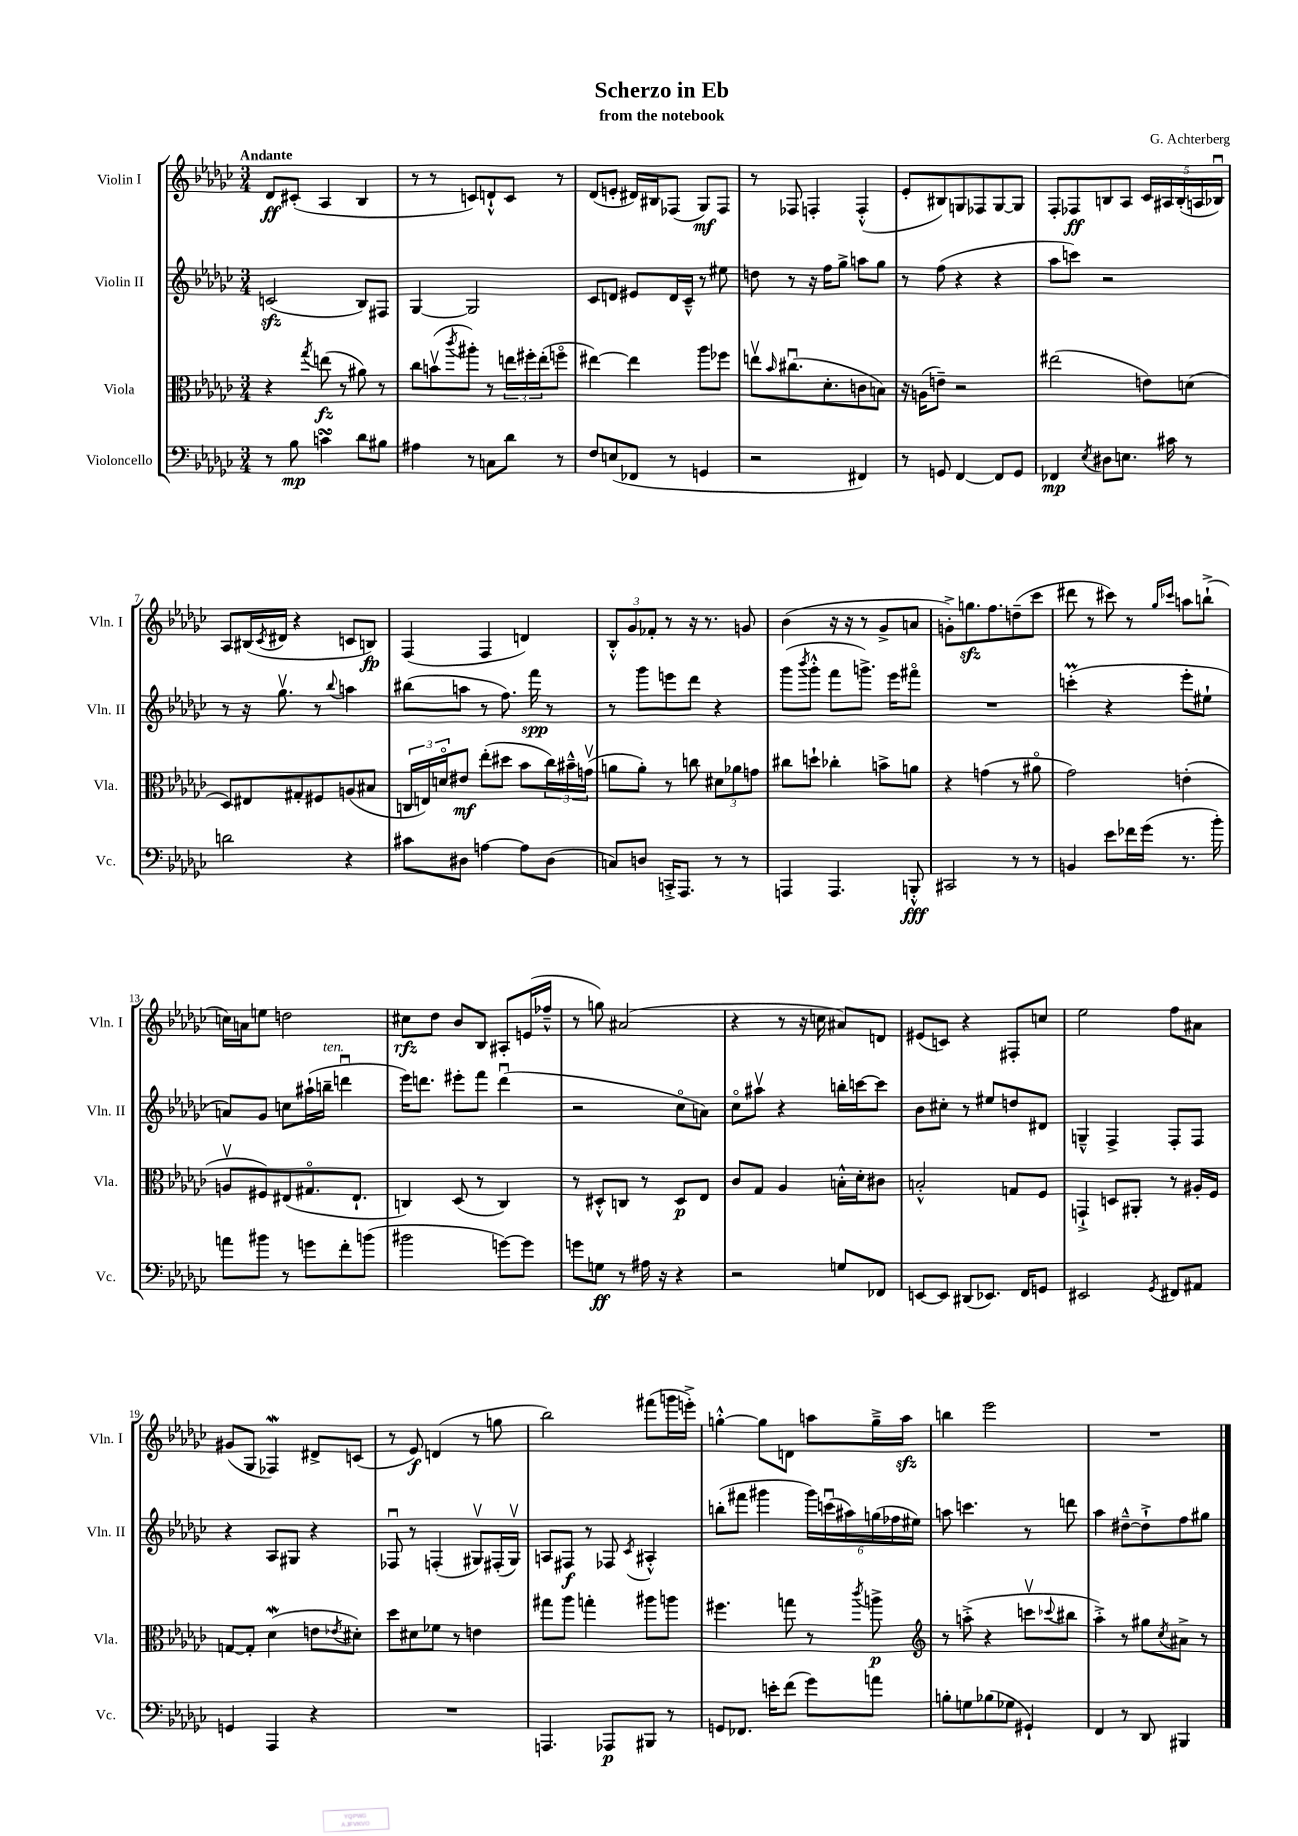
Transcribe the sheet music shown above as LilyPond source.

\header { title = "Scherzo in Eb" composer = "G. Achterberg" subtitle = "from the notebook" }
<<
\new StaffGroup <<
\new Staff = "s0" \with { instrumentName = "Violin I" shortInstrumentName = "Vln. I" } {
    \clef treble \key ges \major \numericTimeSignature \time 3/4 \tempo "Andante"
    des'8\ff cis'8-.( aes4 bes4 |
    r8 r8 c'8) d'8-!-^ c'8 r8 |
    des'8( e'8-. dis'16) bis16 fes8( ges8\mf) fes8 |
    r8 fes8 f4-. f4-.-^( |
    ees'8-. bis8) g8 fes8 g8~ g8 |
    f8-. fes8\ff b8 aes8 \tuplet 5/4 { ces'16 ais16 b16-.( a16 bes16\downbow) } |
    aes8 bis16( \acciaccatura { ces'8 } dis'16 r4 c'8 b8\fp) |
    f4( f4 d'4) |
    \tuplet 3/2 { bes8-.-^ ges'8 fes'8-. } r8 r16 r8. g'8 |
    bes'4( r16 r16 r8 ges'8-> a'8 |
    g'8-.->) g''8.\sfz f''8. d''8--( ces'''8 |
    dis'''8 r8 cis'''8) r8 \grace { ges''16 ces'''16 } a''8 b''8-!->( |
    c''16) a'16 e''8 d''2 |
    cis''8\rfz des''8 bes'8 bes8 ais8-. e'16( fes''16---^ |
    r8 g''8) ais'2( |
    r4 r8 r16 c''16 ais'8) d'8 |
    eis'8( c'8) r4 fis8-. c''8 |
    ees''2 f''8 ais'8 |
    gis'8( ges8 fes4\mordent) dis'8-> c'8( |
    r8 ees'8\f) d'4( r8 g''8 |
    bes''2) fis'''8( g'''16 e'''16-.->) |
    g''4~-.-^ g''8 d'8 a''8 g''16---> a''16\sfz |
    b''4 ees'''2 |
    R2. \bar "|." |
}
\new Staff = "s1" \with { instrumentName = "Violin II" shortInstrumentName = "Vln. II" } {
    \clef treble \key ges \major \numericTimeSignature \time 3/4
    c'2\sfz( bes8) fis8 |
    ges4~ ges2 |
    ces'8 d'8 eis'8 d'16 ces'16---^ r8 eis''8 |
    d''8 r8 r16 f''16 ges''8-> a''8 ges''8 |
    r8 f''8( r4 r4 |
    aes''8 c'''8) r2 |
    r8 r16 ges''8.\upbow r8 \appoggiatura { bes''8 } a''4 |
    bis''8( a''8 r8 f''8.) f'''16\spp r8 |
    r8 ges'''8 e'''8 des'''8 r4 |
    ges'''8( \acciaccatura { bes'''8 } ges'''8-.-^ f'''8 g'''8.->) ees'''16 fis'''8\flageolet |
    R2. |
    c'''4-.\prall( r4 ees'''8-. eis''8-! |
    a'8) ges'8 c''8 ais''16-!( b''16--^\markup { \italic "ten." } d'''4\downbow |
    ees'''16) d'''8. eis'''8-. f'''8 d'''4\downbow( |
    r2 ces''8\flageolet a'8) |
    ces''8\flageolet ais''8\upbow r4 b''16-. c'''16~ c'''8 |
    bes'8 cis''8-. r8 eis''8 d''8 dis'8 |
    g4---^ f4-> f8-. f8 |
    r4 aes8 gis8 r4 |
    fes8\downbow r8 f4-.( gis8\upbow) fis16-.( gis16\upbow) |
    a8 fis8\f r8 fes8 \acciaccatura { ces'8 } ais4-.-^ |
    b''8-.( fis'''8 gis'''4 \tuplet 6/4 { gis'''16) c'''16\downbow( ais''16) g''16( fes''16 eis''16) } |
    a''8 c'''4. r8 d'''8 |
    aes''4 dis''8~---^ dis''8-!-> f''8 gis''8 \bar "|." |
}
\new Staff = "s2" \with { instrumentName = "Viola" shortInstrumentName = "Vla." } {
    \clef alto \key ges \major \numericTimeSignature \time 3/4
    r4 \acciaccatura { ges''8 } e''8\fz( r8 ais'8) r8 |
    ces''8 b'8\upbow( \acciaccatura { ces'''8 } ais''8-.) r8 \tuplet 3/2 { e''16 fis''16-. e''16-.( } f''8\flageolet |
    eis''4~) eis''4 aes''8 fes''8 |
    e''8\upbow \grace { bes'16 } cis''8.\downbow( des'8.-. c'8 b8) |
    r16 a16( e'8--) r2 |
    eis''2( e'8) d'8( |
    des8) eis8 gis8-. fis8 a8( bis8 |
    \tuplet 3/2 { c16 e16) d'16\flageolet } eis'8\mf ees''8-.( dis''8 bes'8 \tuplet 3/2 { ces''16) bis'16---^ g'16\upbow( } |
    a'8 a'8-.) r8 c''8 \tuplet 3/2 { dis'8 aes'8 g'8 } |
    cis''8 d''8-! ces''4-. b'8-> a'8 |
    r4 g'4( r8 ais'8\flageolet |
    ges'2) e'4-.( |
    a8\upbow fis8) eis8( gis8.\flageolet eis8.-! |
    c4) des8( r8 c4) |
    r8 dis8-.-^ c8 r8 dis8\p ees8 |
    ces'8 ges8 aes4 b16-.-^ des'16-. cis'8 |
    b2-.-^ g8 f8 |
    g,4-!-> d8 ais,8-. r8 ais16-. f16 |
    g8~ g8-. des'4\mordent( e'8 \acciaccatura { ees'8 } dis'8-.) |
    des''8 dis'8 fes'8 r8 e'4 |
    gis''8 aes''8 g''4-. ais''8 a''8 |
    fis''4. g''8 r8 \acciaccatura { ces'''8 } a''8->\p |
    \clef treble r8 a''8-.->( r4 c'''8\upbow \appoggiatura { ces'''8 } bis''8 |
    aes''4-.->) r8 gis''8 \acciaccatura { ces''8 } ais'8-> r8 \bar "|." |
}
\new Staff = "s3" \with { instrumentName = "Violoncello" shortInstrumentName = "Vc." } {
    \clef bass \key ges \major \numericTimeSignature \time 3/4
    r8 bes8\mp c'4\turn des'8 bis8 |
    ais4 r8 c8 des'8 r8 |
    f8 e8( fes,8 r8 g,4 |
    r2 fis,4) |
    r8 g,8 f,4~ f,8 g,8 |
    fes,4\mp \acciaccatura { ees8 } dis8 e8. cis'16 r8 |
    d'2 r4 |
    cis'8 dis8 a4~ a8 dis8( |
    c8) d8 c,16-.-> aes,,8. r8 r8 |
    a,,4 a,,4. b,,8-.-^\fff |
    cis,2 r8 r8 |
    b,4 ees'8 fes'16 ges'16( r8. bes'16-.) |
    a'8 bis'8 r8 g'8 f'8-. b'8( |
    bis'2 g'8~) g'8 |
    g'8 g8\ff r8 ais16 r16 r4 |
    r2 g8 fes,8 |
    e,8~ e,8 dis,8( ees,8.) f,16 g,8 |
    eis,2 \acciaccatura { ges,8 } fis,8 ais,8 |
    g,4 aes,,4 r4 |
    R2. |
    a,,4. aes,,8\p bis,,8 r8 |
    g,8 fes,8. e'16-. f'8( ges'8) a'8 |
    b8-. g8 bes8( ges8 gis,4-!) |
    f,4 r8 des,8 bis,,4 \bar "|." |
}
>>
>>
